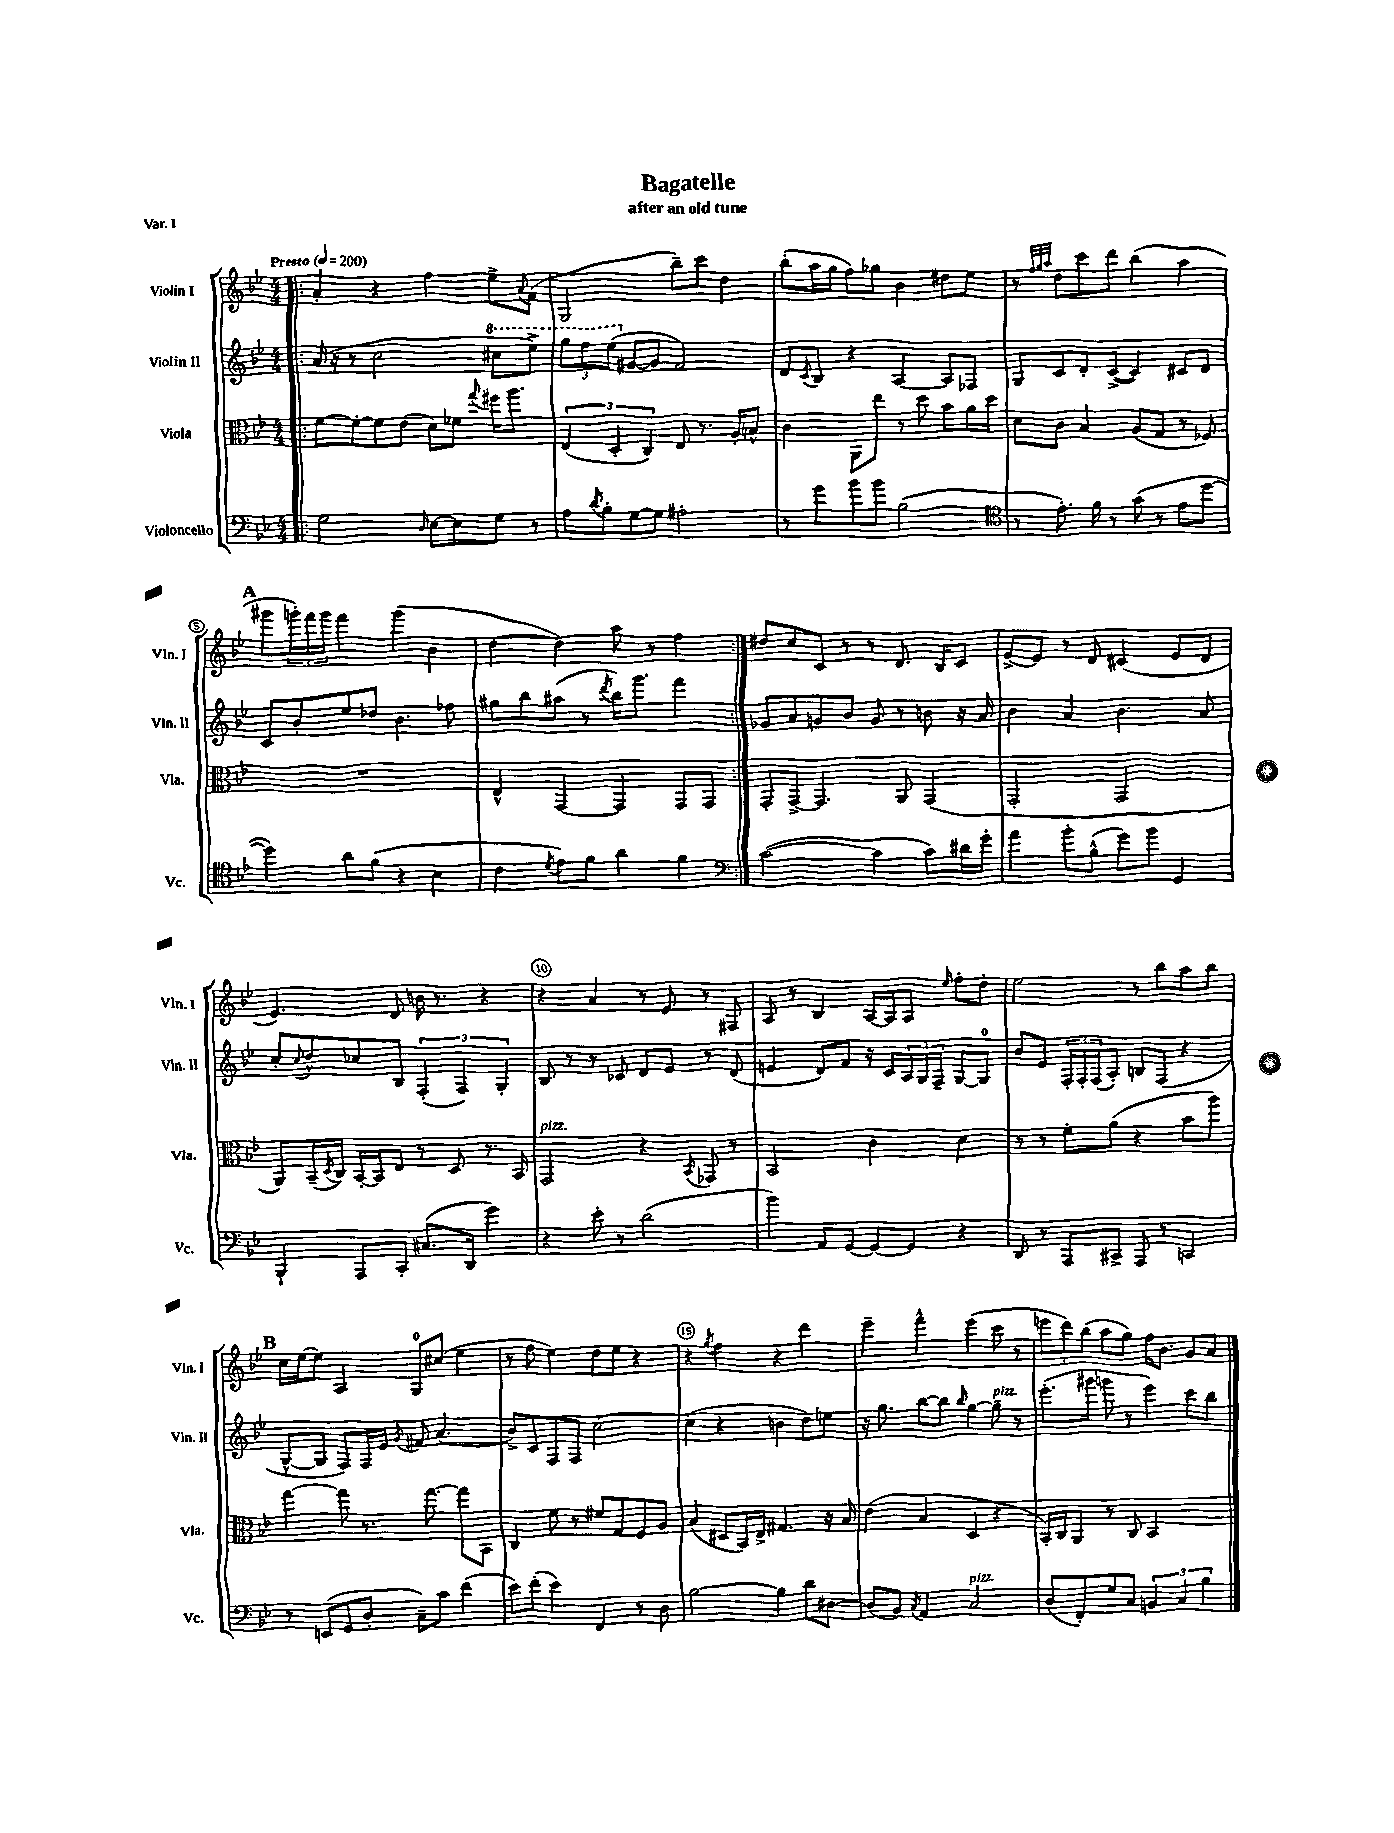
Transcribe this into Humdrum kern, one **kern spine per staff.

**kern	**kern	**kern	**kern
*staff4	*staff3	*staff2	*staff1
*clefF4	*clefC3	*clefG2	*clefG2
*k[b-e-]	*k[b-e-]	*k[b-e-]	*k[b-e-]
*M4/4	*M4/4	*M4/4	*M4/4
*MM200	*MM200	*MM200	*MM200
=!|:	=!|:	=!|:	=!|:
2G	[8f	(16a	4a'
.	.	16r	.
.	8f'_	8r	.
.	8f]	2cc	4r
.	(8e-	.	.
16qqD	.	.	.
[8E-	8d)	.	4ff
8E-]	8f-	.	.
.	8qqgg	.	.
8G	16ff#	8ccc#	8ee-^
.	8.aa	.	.
.	.	.	8qqa
8r	.	8eee-^)	(8f
=	=	=	=
8A	(6E-	12ggg	2G
.	.	12fff	.
8qd	.	.	.
8B-'	.	.	.
.	6D'	(12eee-	.
[8G	.	[8g#	.
.	6C)	.	.
8G]	.	8g#]	.
2A#'	8E-	2f)	8bb-~)
.	8.r	.	8ccc
.	.	.	4dd
.	16A'	.	.
.	8B^^	.	.
=	=	=	=
8r	4c	8d	(8bb-'
.	.	8qc	.
8g	.	8B-	16aa
.	.	.	16gg
8b-	8AA	4r	8ff)
8b-	8ee-	.	8gg-
(2B-	8r	[4A	4b-
.	8dd	.	.
.	8b-	8A]	8dd#
.	16a	8F-	8ee-
.	16dd	.	.
=	=	=	=
*clefC4	*	*	*
8r	8d	8G	8r
.	.	.	32qqff
.	.	.	32qqgg
.	.	.	32qqaa
8.e-')	8c	8c	8dd
.	4B-	8d'	8ccc
16f	.	.	.
8r	.	([8c^	8ddd
(8g	(8A	4c])	(4bb-
8r	8G	.	.
8e-	8r	8c#	4aa
[8dd	8F-)	8d	.
=	=	=	=
4dd])	1r	8c	8ggg#
.	.	8b-'	24ggg')
.	.	.	24fff
.	.	.	24ggg
8a	.	8ee-	4fff
(8f	.	8dd-	.
4r	.	4.b-	(4ggg
4B-	.	.	4b-
.	.	8ff-	.
=	=	=	=
4c	4E-^^	8gg#	[4dd
.	.	8bb-	.
8qd	.	.	.
8e-)	[4GG	(8aa#	4dd])
8f	.	8r	.
.	.	8qddd	.
4a	4GG]	16bb-)	8aa
.	.	8.ggg	.
.	.	.	8r
4f	8GG	4fff	4ff
.	8GG	.	.
=:|!	=:|!	=:|!	=:|!
*clefF4	*	*	*
([2c	8GG'	8g-	8dd#
.	[8GG^	8a	8cc
.	4.GG]	8g	8c
.	.	8b-	8r
4c]	.	8g	8r
.	8AA	8r	8.d
8c)	(4GG	8b	.
.	.	.	16B-
16d#	.	16r	8c
16g'	.	16a	.
=	=	=	=
4a	2GG'	4b-	[8e-^
.	.	.	8e-]
8b-'	.	4a	8r
(8B-^^	.	.	8d
8g)	2GG	4.b-	(4c#
8b-	.	.	.
4GG	.	.	8e-
.	.	8a	8d
=	=	=	=
4BBB-`	8AA)	8cc'	4.e-)
.	.	8qqcc	.
.	(16BB-~	8dd^^	.
.	8qD	.	.
.	16C)	.	.
8AAA	[16BB-'	8cc-	.
.	16BB-]	.	.
8CC'	8E-	8B-	8d
(8.C#	8r	(6F'	16b
.	.	.	8.r
.	8D	.	.
.	.	6F)	.
16DD	.	.	.
4g)	8.r	.	4r
.	.	6G'	.
.	16BB-	.	.
=	=	=	=
4r	2GG	8B-	4r
.	.	8r	.
8e-'	.	8r	4a
8r	.	8c-	.
(2d	4r	8d	8r
.	.	8e-	8e-
.	8qBB-	.	.
.	8GG-	8r	8r
.	8r	(8d	8F#
=	=	=	=
4b-)	2BB-	4e	8A
.	.	.	8r
8AA	.	8d)	4B-
[8GG	.	8f	.
8GG_	4c	16r	[16A
.	.	16c	16A]
8GG]	.	24A	8A
.	.	24G	.
.	.	24F~	.
.	.	.	16qqee-
4r	4d	[8G	8ff'
.	.	8G]	8dd'
=	=	=	=
8DD	8r	8b-	2ee-
8r	8r	8e-	.
8AAA	8f'	24F'	.
.	.	24F'	.
.	.	(24F	.
8CC#^	(8a	8A')	.
8AAA	4r	8B	8r
8r	.	(8F	8bb-
4CC	8b-	4r	8aa
.	8aa)	.	8bb-
=	=	=	=
8r	[4gg	[8G^^	16cc
.	.	.	[16ee-
(8EE	.	8G]	8ee-]
8GG	8gg]	8F)	4A
8D'	8.r	16F	.
.	.	16e-	.
.	.	8qg	.
8C~)	.	8f#	8G
.	[8.gg	.	.
8c	.	(4.a	(8cc#
(4f	8gg]	.	4ee-
.	8BB-	.	.
=	=	=	=
8e-)	4C	8b-^)	8r
(8f'	.	8c	8ff
4e-)	8f	8F	4ee-)
.	8r	8F	.
4FF	8f#	[2cc	8dd
.	8G	.	8ee-
8r	8F	.	4r
8D	8A	.	.
=	=	=	=
[2B-	(4B-	(4cc]	4r
.	.	.	8qgg
.	8D#	4r	4ff
.	16BB-)	.	.
.	16E-^	.	.
4B-]	4.G#	4b	4r
8d	.	8dd)	4ddd
[8D#	16r	8ee	.
.	16B-	.	.
=	=	=	=
(8D#]	(4e-	16r	4eee-~
.	.	8.gg	.
8BB-)	.	.	.
8qC	.	.	.
4AA	4B-	[8bb-	4fff^^
.	.	8bb-]	.
.	.	16qqbb-	.
2C	4D	[4gg	(4eee-
.	4r	8gg~]	8ccc
.	.	8r	8r
=	=	=	=
(8D	16BB-')	(8.eee-'	12eee
.	16C	.	.
.	.	.	12ddd)
8FF')	8AA	.	.
.	.	.	(12bb-
.	.	16ggg#	.
8G	8r	8ggg	8aa
8C	8C	8r	8gg)
6BB	2BB-	4eee-)	16ff
.	.	.	8.b-
6C	.	.	.
.	.	8ccc	8g
6B-	.	.	.
.	.	8bb-	8a
==	==	==	==
*-	*-	*-	*-
